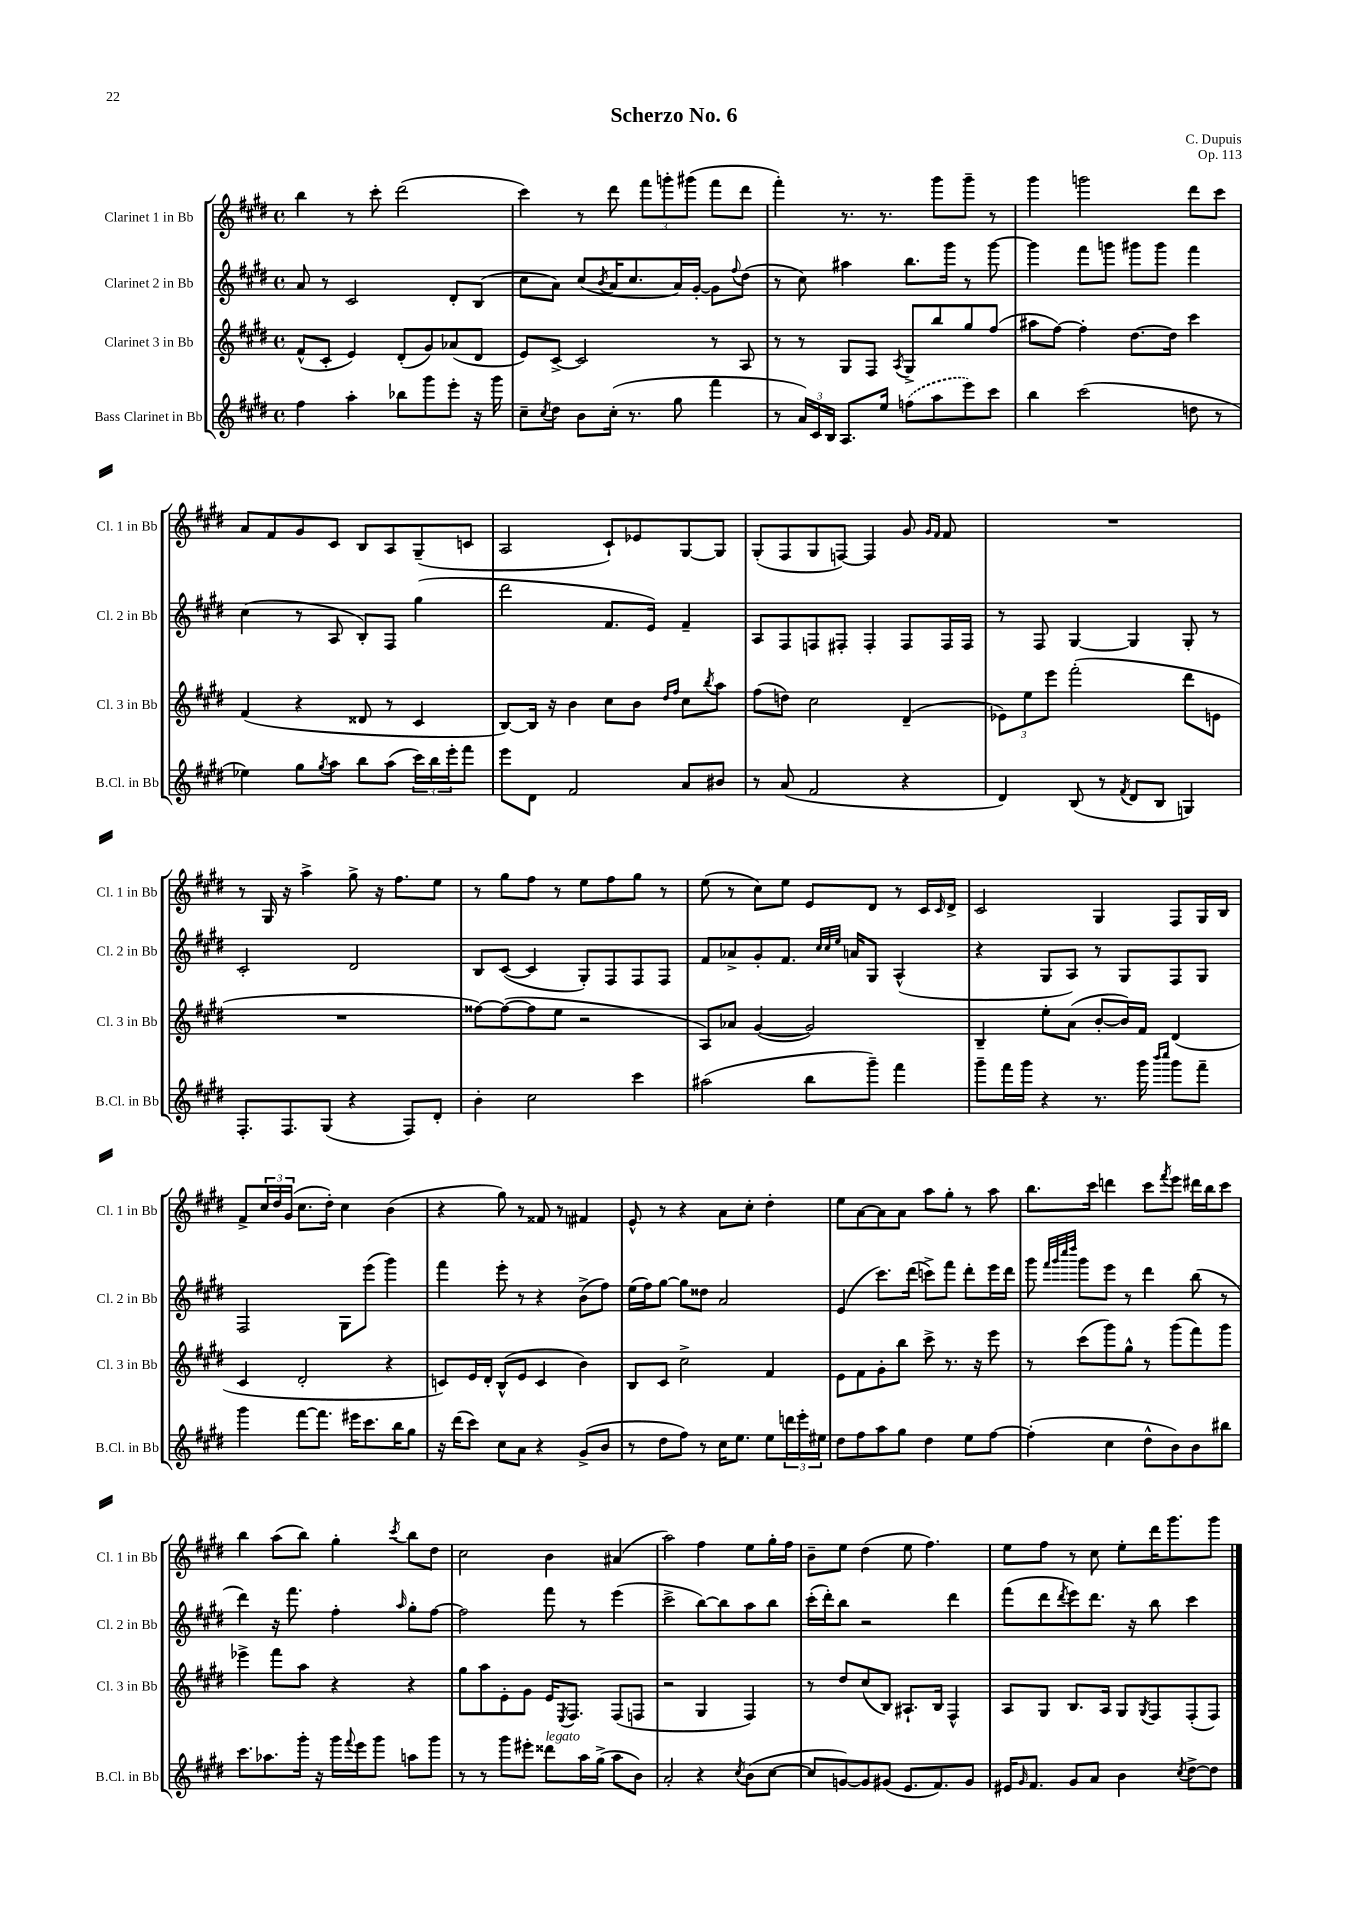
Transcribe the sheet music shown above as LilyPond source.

\header { title = "Scherzo No. 6" composer = "C. Dupuis" opus = "Op. 113" }
<<
\new StaffGroup <<
\new Staff = "s0" \with { instrumentName = "Clarinet 1 in Bb" shortInstrumentName = "Cl. 1 in Bb" } {
    \clef treble \key e \major \defaultTimeSignature \time 4/4
    b''4 r8 cis'''8-. dis'''2( |
    cis'''4) r8 dis'''8 \tuplet 3/2 { fis'''8 g'''8-. gis'''8( } fis'''8 dis'''8 |
    fis'''4-.) r8. r8. gis'''8 gis'''8-- r8 |
    gis'''4 g'''2 dis'''8 cis'''8 |
    a'8 fis'8 gis'8 cis'8 b8 a8 gis8--( c'8 |
    a2 cis'8-!) ees'8 gis8~ gis8 |
    gis8-.( fis8 gis8 f8~) f4 gis'8 \grace { gis'16 fis'16 } fis'8 |
    R1 |
    r8 gis16 r16 a''4-> gis''8-> r16 fis''8. e''8 |
    r8 gis''8 fis''8 r8 e''8 fis''8 gis''8 r8 |
    e''8( r8 cis''8) e''8 e'8 dis'8 r8 cis'16 \grace { cis'16 } dis'16-> |
    cis'2 gis4 fis8 gis16 b16 |
    fis'8-> \tuplet 3/2 { cis''16 dis''16 gis'16( } cis''8. dis''16-.) cis''4 b'4( |
    r4 gis''8) r8 fisis'8 r8 fis'4 |
    e'8-^ r8 r4 a'8 cis''8-. dis''4-. |
    e''8 a'8~ a'8 a'8 a''8 gis''8-. r8 a''8 |
    b''8. cis'''16 d'''4 cis'''8 \acciaccatura { fis'''8 } e'''8 dis'''16 b''16 cis'''8 |
    b''4 a''8( b''8) gis''4-. \acciaccatura { cis'''8 } b''8 dis''8 |
    cis''2 b'4 ais'4( |
    a''2) fis''4 e''8 gis''16-. fis''16 |
    b'8-- e''8 dis''4( e''8 fis''4.) |
    e''8 fis''8 r8 cis''8 e''8-. dis'''16 gis'''8. gis'''8 \bar "|." |
}
\new Staff = "s1" \with { instrumentName = "Clarinet 2 in Bb" shortInstrumentName = "Cl. 2 in Bb" } {
    \clef treble \key e \major \defaultTimeSignature \time 4/4
    a'8 r8 cis'2 dis'8-. b8( |
    cis''8 a'8) cis''8( \acciaccatura { b'8 } a'16 cis''8. a'16) gis'16~-. gis'8 \appoggiatura { fis''8 } dis''8( |
    r8 cis''8) ais''4 b''8. gis'''16 r8 gis'''8~ |
    gis'''4 fis'''8 g'''8 gis'''8 gis'''8 fis'''4 |
    cis''4( r8 a8 b8-.) fis8 gis''4( |
    dis'''2 fis'8. e'16) fis'4-- |
    a8 fis8 f8 fis8-. fis4-. fis8 fis16 fis16 |
    r8 fis8 gis4~ gis4 gis8-. r8 |
    cis'2-. dis'2 |
    b8 cis'8~( cis'4 gis8-.) fis8 fis8 fis8 |
    fis'8 aes'8-> gis'8-. fis'8. \grace { cis''32 cis''32 e''32 } a'16 gis8 a4-^( |
    r4 gis8 a8) r8 gis8 fis8 gis8 |
    fis2 gis8 e'''8( gis'''4) |
    fis'''4 e'''8-. r8 r4 b'8->( fis''8) |
    e''16( fis''16) gis''8~ gis''8 disis''8 a'2 |
    e'4( cis'''8.) dis'''16( c'''8->) fis'''8 dis'''8-. e'''16 dis'''16 |
    gis'''8 \grace { fis'''32 gis'''32 cis''''32 dis''''32 } gis'''8 e'''8 r8 dis'''4 b''8( r8 |
    dis'''4) r16 fis'''8. fis''4-. \grace { a''16 } gis''8-. fis''8~ |
    fis''2 fis'''8 r8 e'''4( |
    cis'''2-> b''8~) b''8 a''8 b''8 |
    cis'''16-.( dis'''16-.) b''8 r2 dis'''4 |
    fis'''8( dis'''8 \acciaccatura { dis'''8 } e'''8) dis'''8. r16 b''8 cis'''4 \bar "|." |
}
\new Staff = "s2" \with { instrumentName = "Clarinet 3 in Bb" shortInstrumentName = "Cl. 3 in Bb" } {
    \clef treble \key e \major \defaultTimeSignature \time 4/4
    fis'8-^( cis'8-. e'4) dis'8-.( gis'8) aes'8( dis'8 |
    e'8) cis'8~-> cis'2 r8 a8 |
    r8 r8 gis8 fis8 \acciaccatura { a8 } gis8-> b''8 gis''8 fis''8( |
    ais''8 fis''8~) fis''4-. dis''8.~ dis''16 cis'''4 |
    fis'4( r4 disis'8 r8 cis'4 |
    b8~) b16 r16 b'4 cis''8 b'8 \grace { dis''16 fis''16 } cis''8 \acciaccatura { b''8 } a''8 |
    fis''8( d''8) cis''2 dis'4--( |
    \tuplet 3/2 { ees'8) e''8 e'''8 } fis'''2-.( dis'''8 e'8 |
    R1 |
    fisis''8~) fisis''8~( fisis''8 e''8 r2 |
    a8) aes'8 gis'4~( gis'2) |
    b4-- e''8-. a'8( b'8~-. b'16) fis'16 dis'4( |
    cis'4 dis'2-. r4 |
    c'8) e'16 dis'16-. b8-^( e'8 c'4 b'4) |
    b8 cis'8 cis''2-> fis'4 |
    e'8 fis'8 gis'8-. b''8 cis'''8-> r8. r16 e'''8 |
    r8 cis'''8( gis'''8) gis''8-^ r8 gis'''8( fis'''8) gis'''8 |
    ees'''4-> fis'''8 a''8 r4 r4 |
    gis''8 a''8 e'8-. gis'8 e'16 \acciaccatura { e8 } fis8. fis8( f8 |
    r2 gis4 fis4) |
    r8 dis''8 cis''8( b8) ais8.-! b16 fis4-^ |
    a8 gis8 b8. a16 gis8 \acciaccatura { gis8 } fis8 fis8-.( fis8) \bar "|." |
}
\new Staff = "s3" \with { instrumentName = "Bass Clarinet in Bb" shortInstrumentName = "B.Cl. in Bb" } {
    \clef treble \key e \major \defaultTimeSignature \time 4/4
    fis''4 a''4-. bes''8 gis'''8 e'''8-. r16 gis'''16 |
    cis''8-- \acciaccatura { cis''8 } dis''8 b'8 cis''16-.( r8. gis''8 fis'''4 |
    r8 \tuplet 3/2 { a'16) cis'16 b16 } a8. e''16 \once \slurDashed f''8( a''8 e'''8) cis'''8 |
    b''4 cis'''2( d''8 r8 |
    ees''4) gis''8 \acciaccatura { gis''8 } a''8 b''8 a''8( \tuplet 3/2 { cis'''16) b''16 e'''16-. } fis'''8 |
    e'''8 dis'8 fis'2 a'8 bis'8 |
    r8 a'8( fis'2 r4 |
    dis'4) b8( r8 \acciaccatura { fis'8 } dis'8 b8 g4) |
    fis8.-. fis8. gis8( r4 fis8) dis'8-. |
    b'4-. cis''2 cis'''4 |
    ais''2( b''8 gis'''8--) fis'''4 |
    gis'''8-- fis'''16 gis'''16 r4 r8. gis'''16 \grace { b'''16 cis''''16 } gis'''8 fis'''8-- |
    gis'''4 fis'''8~ fis'''8. eis'''16 cis'''8. b''16 gis''8 |
    r16 dis'''16( cis'''8) cis''8 a'8 r4 gis'8->( b'8 |
    r8 dis''8 fis''8) r8 cis''16 e''8. e''8 \tuplet 3/2 { d'''16 e'''16-. eis''16 } |
    dis''8 fis''8 a''8 gis''8 dis''4 e''8 fis''8~ |
    fis''4-.( cis''4 dis''8-^ b'8) b'8 bis''8 |
    cis'''8. aes''8. gis'''16-. r16 gis'''16 \appoggiatura { fis'''8 } e'''16 gis'''8 a''8 gis'''8 |
    r8 r8 gis'''8 eis'''8-. disis'''8^\markup { \italic "legato" } a''16 gis''16->( a''8 b'8) |
    a'2-. r4 \acciaccatura { cis''8 } b'8( cis''8~ |
    cis''8 g'8~) g'8 gis'8( e'8. fis'8.) gis'8 |
    eis'16 \grace { gis'16 } fis'8. gis'8 a'8 b'4 \acciaccatura { cis''8 } dis''8~-> dis''8 \bar "|." |
}
>>
>>
\layout { \context { \Score \remove "Bar_number_engraver" } }
